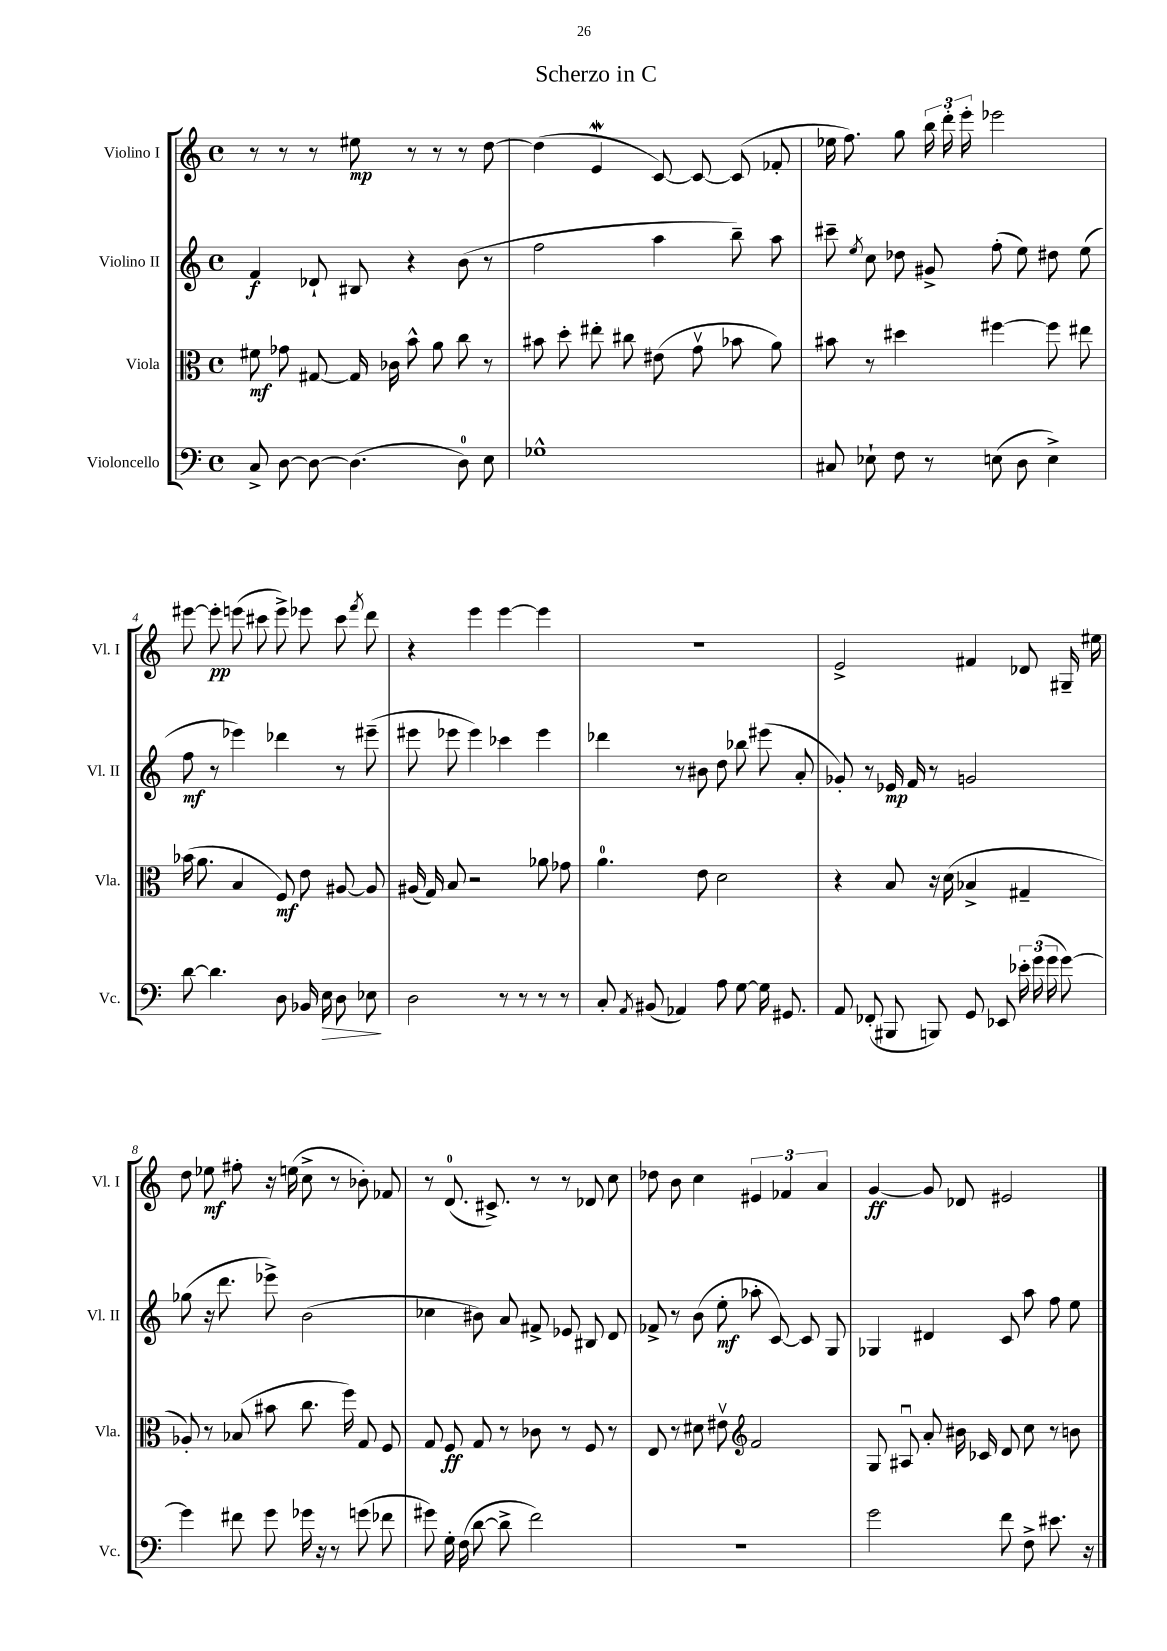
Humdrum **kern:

**kern	**kern	**kern	**kern
*staff4	*staff3	*staff2	*staff1
*clefF4	*clefC3	*clefG2	*clefG2
*k[]	*k[]	*k[]	*k[]
*M4/4	*M4/4	*M4/4	*M4/4
*met(c)	*met(c)	*met(c)	*met(c)
8C^	8f#	4f	8r
[8D	8g-	.	8r
8D_	[8G#	8d-`	8r
(4.D]	16G#]	8B#	8ee#
.	16c-	.	.
.	8b^^	4r	8r
.	8a	.	8r
8D)	8cc	(8b	8r
8E	8r	8r	[8dd
=	=	=	=
1G-^^	8b#	2ff	(4dd]
.	8dd'	.	.
.	8ee#'	.	4e
.	8cc#	.	.
.	(8e#	4aa	[8c)
.	8gv	.	8c_
.	8b-	8bb~)	(8c]
.	8a)	8aa	8f-'
=	=	=	=
8C#	8b#	8ccc#~	16ee-
.	.	.	8.ff)
.	.	8qee	.
8E-`	8r	8cc	.
8F	4dd#	8dd-	8gg
8r	.	8g#^	24bb
.	.	.	24ddd'
.	.	.	24eee'
(8E	[4ff#	(8ff'	2eee-
8D	.	8ee)	.
4E^)	8ff#]	8dd#	.
.	8ee#	(8ee	.
=	=	=	=
[8d	(16b-	8ff	[8eee#
.	8.a	.	.
4.d]	.	8r	8eee#']
.	4B	4eee-)	(8eee
.	.	.	8ccc#
8D	8F)	4ddd-	8eee^)
16BB-	8e	.	8eee-
16E	.	.	.
8D	[8A#	8r	8ccc#
.	.	.	8qfff
8E-	8A#]	(8eee#~	8ddd
=	=	=	=
2D	(16A#	8eee#	4r
.	16G)	.	.
.	8B	8eee-	.
.	2r	4eee-)	4eee
8r	.	4ccc-	[4eee
8r	.	.	.
8r	8a-	4eee-	4eee]
8r	8g-	.	.
=	=	=	=
8C'	4.a	4ddd-	1r
8qAA	.	.	.
(8BB#	.	.	.
4AA-)	.	8r	.
.	8e	8b#	.
8A	2d	8dd	.
[8G	.	8bb-	.
16G]	.	(8eee#	.
8.GG#	.	.	.
.	.	8a'	.
=	=	=	=
8AA	4r	8g-')	2e^
(8FF-'	.	8r	.
8BBB#	8B	16e-	.
.	.	16f	.
8BBB)	16r	8r	.
.	(16d	.	.
8GG	4B-^	2g	4f#
8EE-	.	.	.
24e-'	4G#~	.	8d-
(24g	.	.	.
24g	.	.	.
[8g)	.	.	16G#~
.	.	.	16ee#
=	=	=	=
4g]	8A-')	(8gg-	8dd
.	8r	16r	8ee-
.	.	8.ddd	.
8f#	(8B-	.	8ff#'
8g	8b#	8eee-^)	16r
.	.	.	(16ee
16g-	8.cc	(2b	8cc^
16r	.	.	.
8r	.	.	8r
.	16ff)	.	.
(8g	8G	.	8b-')
8f-	8F	.	8f-
=	=	=	=
8g#)	8G	4cc-	8r
16G'	8F	.	(8.d
(16F	.	.	.
[8d	8G	8b#)	.
.	.	.	8.c#^)
8d^]	8r	8a	.
2f)	8c-	8f#^	8r
.	8r	8e-	8r
.	8F	8B#	8d-
.	8r	8d	8cc
=	=	=	=
1r	8E	8f-^	8dd-
.	8r	8r	8b
.	8d#	(8b	4cc
.	8e#v	8ee'	.
*	*clefG2	*	*
.	2f	8aa-'	6e#
.	.	[8c)	.
.	.	.	6f-
.	.	8c]	.
.	.	.	6a
.	.	8G	.
=	=	=	=
2g	8G	4G-	[4g
.	8A#u	.	.
.	8a'	4d#	8g]
.	16b#	.	8d-
.	16c-	.	.
8f	8d	8c	2e#
8F^	8cc	8aa	.
8.e#	8r	8ff	.
.	8b	8ee	.
16r	.	.	.
==	==	==	==
*-	*-	*-	*-
